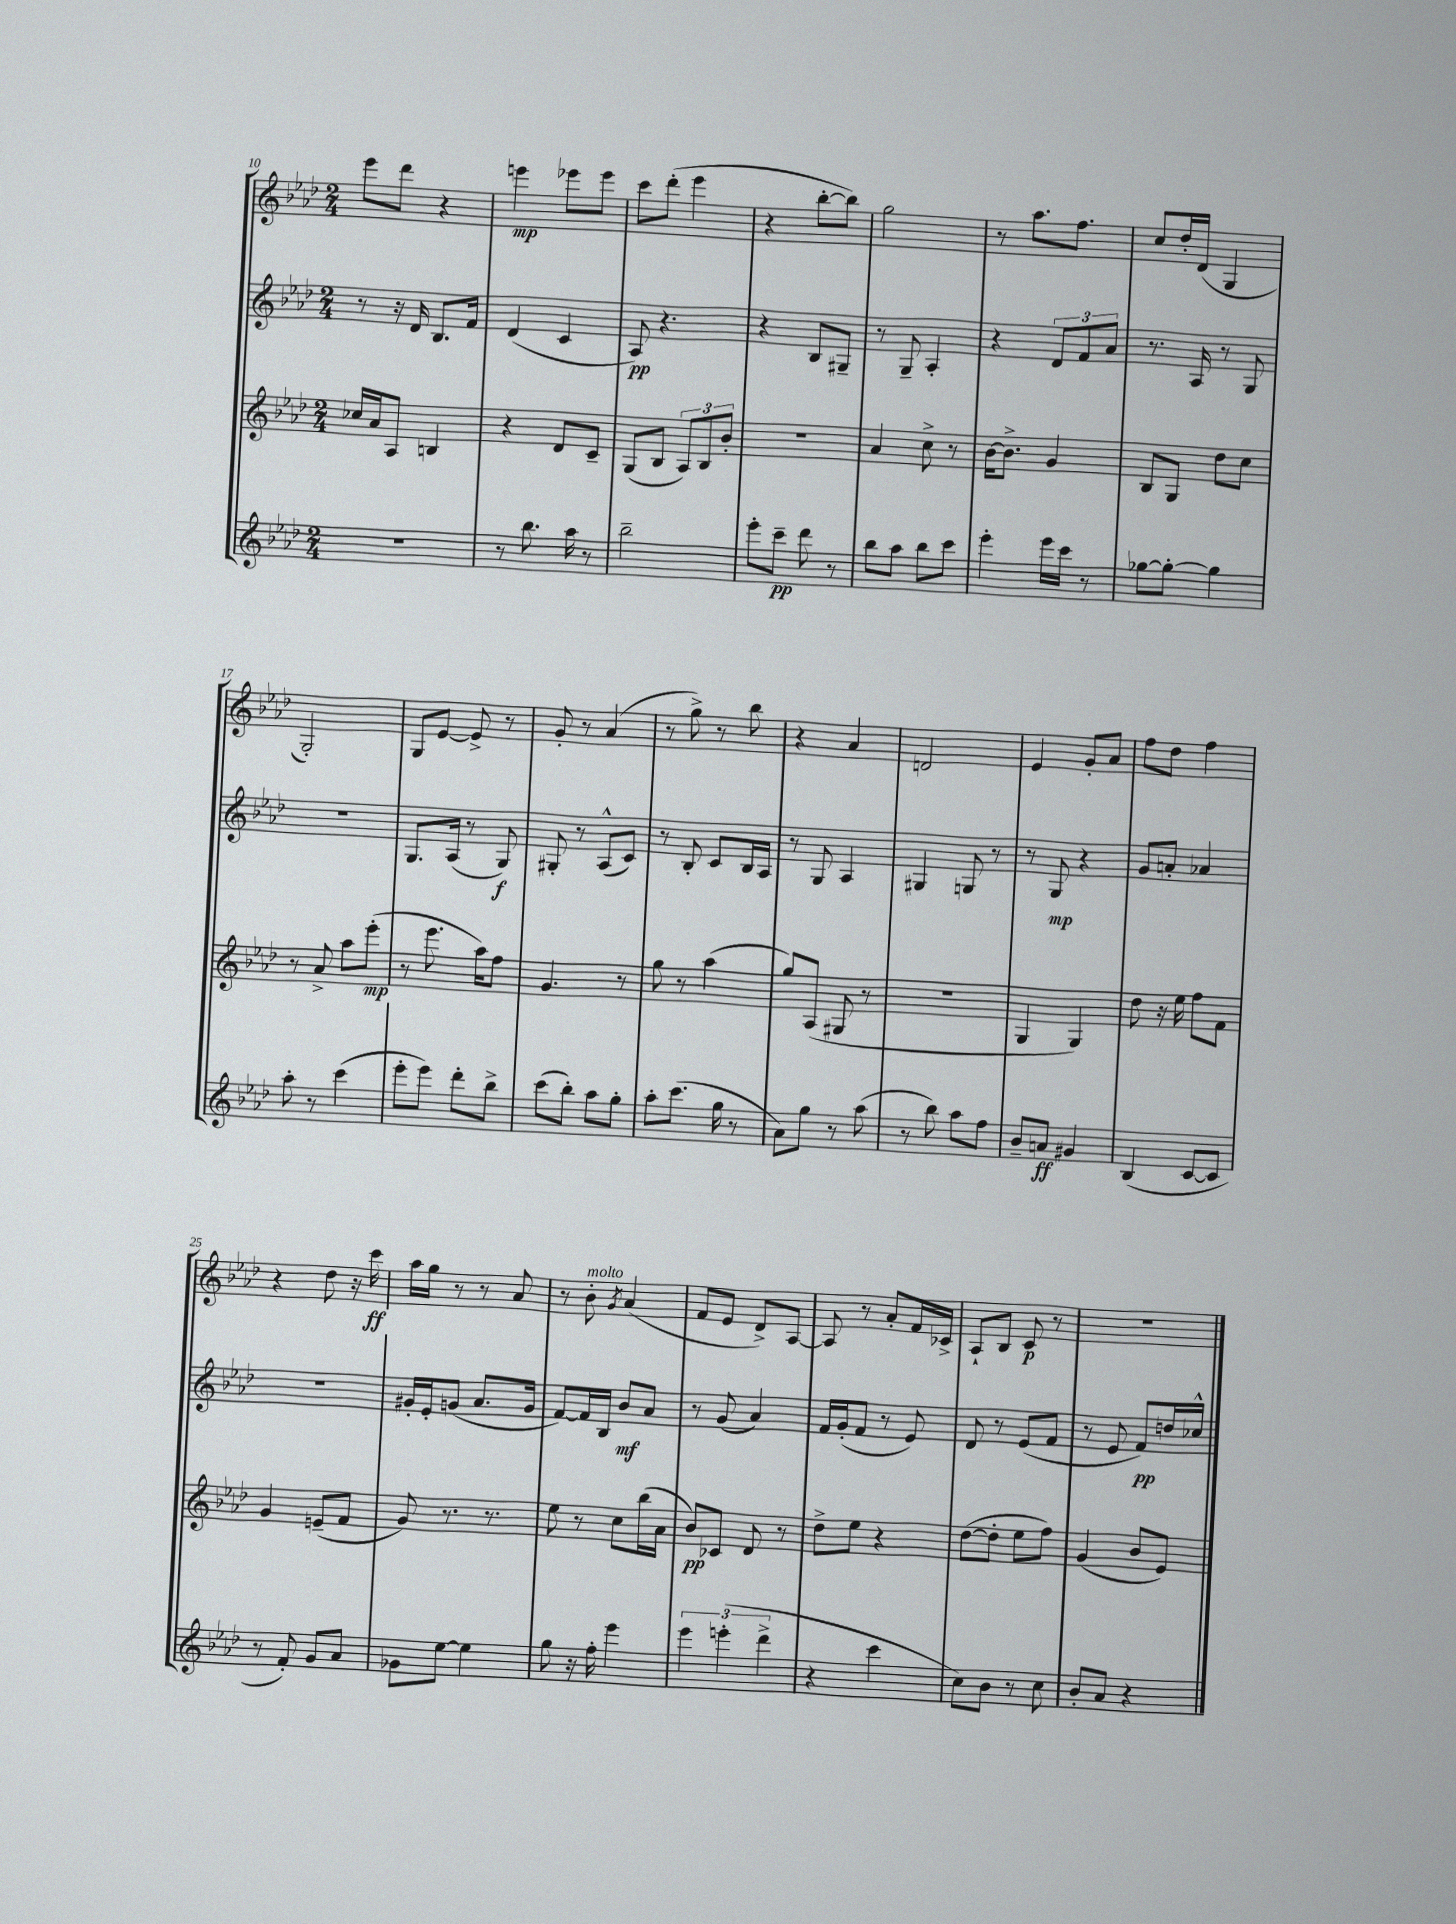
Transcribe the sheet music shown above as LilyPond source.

<<
\new StaffGroup <<
\new Staff = "s0" {
    \clef treble \key aes \major \numericTimeSignature \time 2/4
    ees'''8 des'''8 r4 |
    e'''4\mp ees'''8 ees'''8 |
    c'''8 des'''8-.( ees'''4 |
    r4 bes''8~-. bes''8) |
    g''2 |
    r8 aes''8. f''8. |
    c''8 des''16-. des'16( g4 |
    g2-.) |
    g8 ees'8~ ees'8-> r8 |
    g'8-. r8 aes'4( |
    r8 g''8->) r8 bes''8 |
    r4 aes'4 |
    d'2 |
    ees'4 g'8-. aes'8 |
    f''8 des''8 f''4 |
    r4 des''8 r16 c'''16\ff |
    aes''16 g''16 r8 r8 aes'8 |
    r8 bes'8-.^\markup { \italic "molto" } \acciaccatura { g'8 } aes'4( |
    f'8 ees'8 des'8->) aes8~ |
    aes8 r8 aes'8-. f'16 ces'16-> |
    aes8-! bes8 c'8\p r8 |
    r2 \bar "|." |
}
\new Staff = "s1" {
    \clef treble \key aes \major \numericTimeSignature \time 2/4
    r8 r16 des'16 bes8. f'16 |
    des'4( c'4 |
    aes8\pp) r4. |
    r4 bes8 gis8-- |
    r8 g8-- aes4-. |
    r4 \tuplet 3/2 { des'8 f'8 aes'8 } |
    r8. aes16 r8 g8 |
    R2 |
    g8. aes16( r8 g8\f) |
    gis8-. r8 aes8-^( c'8) |
    r8 bes8-. c'8 bes16 aes16 |
    r8 g8 aes4 |
    gis4 g8 r8 |
    r8 g8\mp r4 |
    g'8 a'8-. aes'4 |
    r2 |
    gis'16-. ees'16-. g'8( aes'8. g'16 |
    f'8~) f'16 bes16 bes'8\mf aes'8 |
    r8 g'8( aes'4) |
    f'16 g'16-.( f'8 r8 ees'8) |
    des'8 r8 ees'8( f'8 |
    r8 ees'8 f'8\pp) d''16 ces''16-^ \bar "|." |
}
\new Staff = "s2" {
    \clef treble \key aes \major \numericTimeSignature \time 2/4
    ces''16 aes'16 aes8 b4 |
    r4 des'8 c'8-- |
    g8( bes8 \tuplet 3/2 { aes8) bes8 bes'8-. } |
    R2 |
    aes'4 c''8-> r8 |
    bes'16~ bes'8.-> g'4 |
    bes8 g8 des''8 c''8 |
    r8 aes'8-> aes''8 ees'''8-.\mp( |
    r8 ees'''8. aes''16) f''8 |
    g'4. r8 |
    g''8 r8 aes''4( |
    g''8) aes8( gis8 r8 |
    r2 |
    g4 g4) |
    des''8 r16 ees''16 f''8 f'8 |
    g'4 e'8--( f'8 |
    g'8) r8. r8. |
    ees''8 r8 c''8 bes''16( aes'16 |
    bes'8\pp) ces'8 des'8 r8 |
    des''8-> ees''8 r4 |
    des''8~( des''8-. ees''8 f''8) |
    g'4( bes'8 ees'8) \bar "|." |
}
\new Staff = "s3" {
    \clef treble \key aes \major \numericTimeSignature \time 2/4
    r2 |
    r8 bes''8. aes''16 r8 |
    bes''2-- |
    ees'''8-. c'''8--\pp des'''8 r8 |
    bes''8 aes''8 bes''8 c'''8 |
    ees'''4-. ees'''16 c'''16 r8 |
    ges''8~ ges''8~-. ges''4 |
    aes''8-. r8 c'''4( |
    ees'''8-. ees'''8) des'''8-. bes''8-> |
    c'''8( bes''8-.) aes''8 g''8-. |
    aes''8-. c'''8.( g''16 r8 |
    aes'8) g''8 r8 aes''8( |
    r8 bes''8) aes''8 f''8 |
    bes'8-- a'8\ff gis'4 |
    bes4( c'8~ c'8 |
    r8 f'8-.) g'8 aes'8 |
    ges'8 ees''8~ ees''4 |
    g''8 r16 f''16-. ees'''4 |
    \tuplet 3/2 { ees'''4 e'''4-.( des'''4-> } |
    r4 c'''4 |
    c''8) bes'8 r8 c''8 |
    bes'8-. aes'8 r4 \bar "|." |
}
>>
>>
\layout { \context { \Score currentBarNumber = #10 } }
